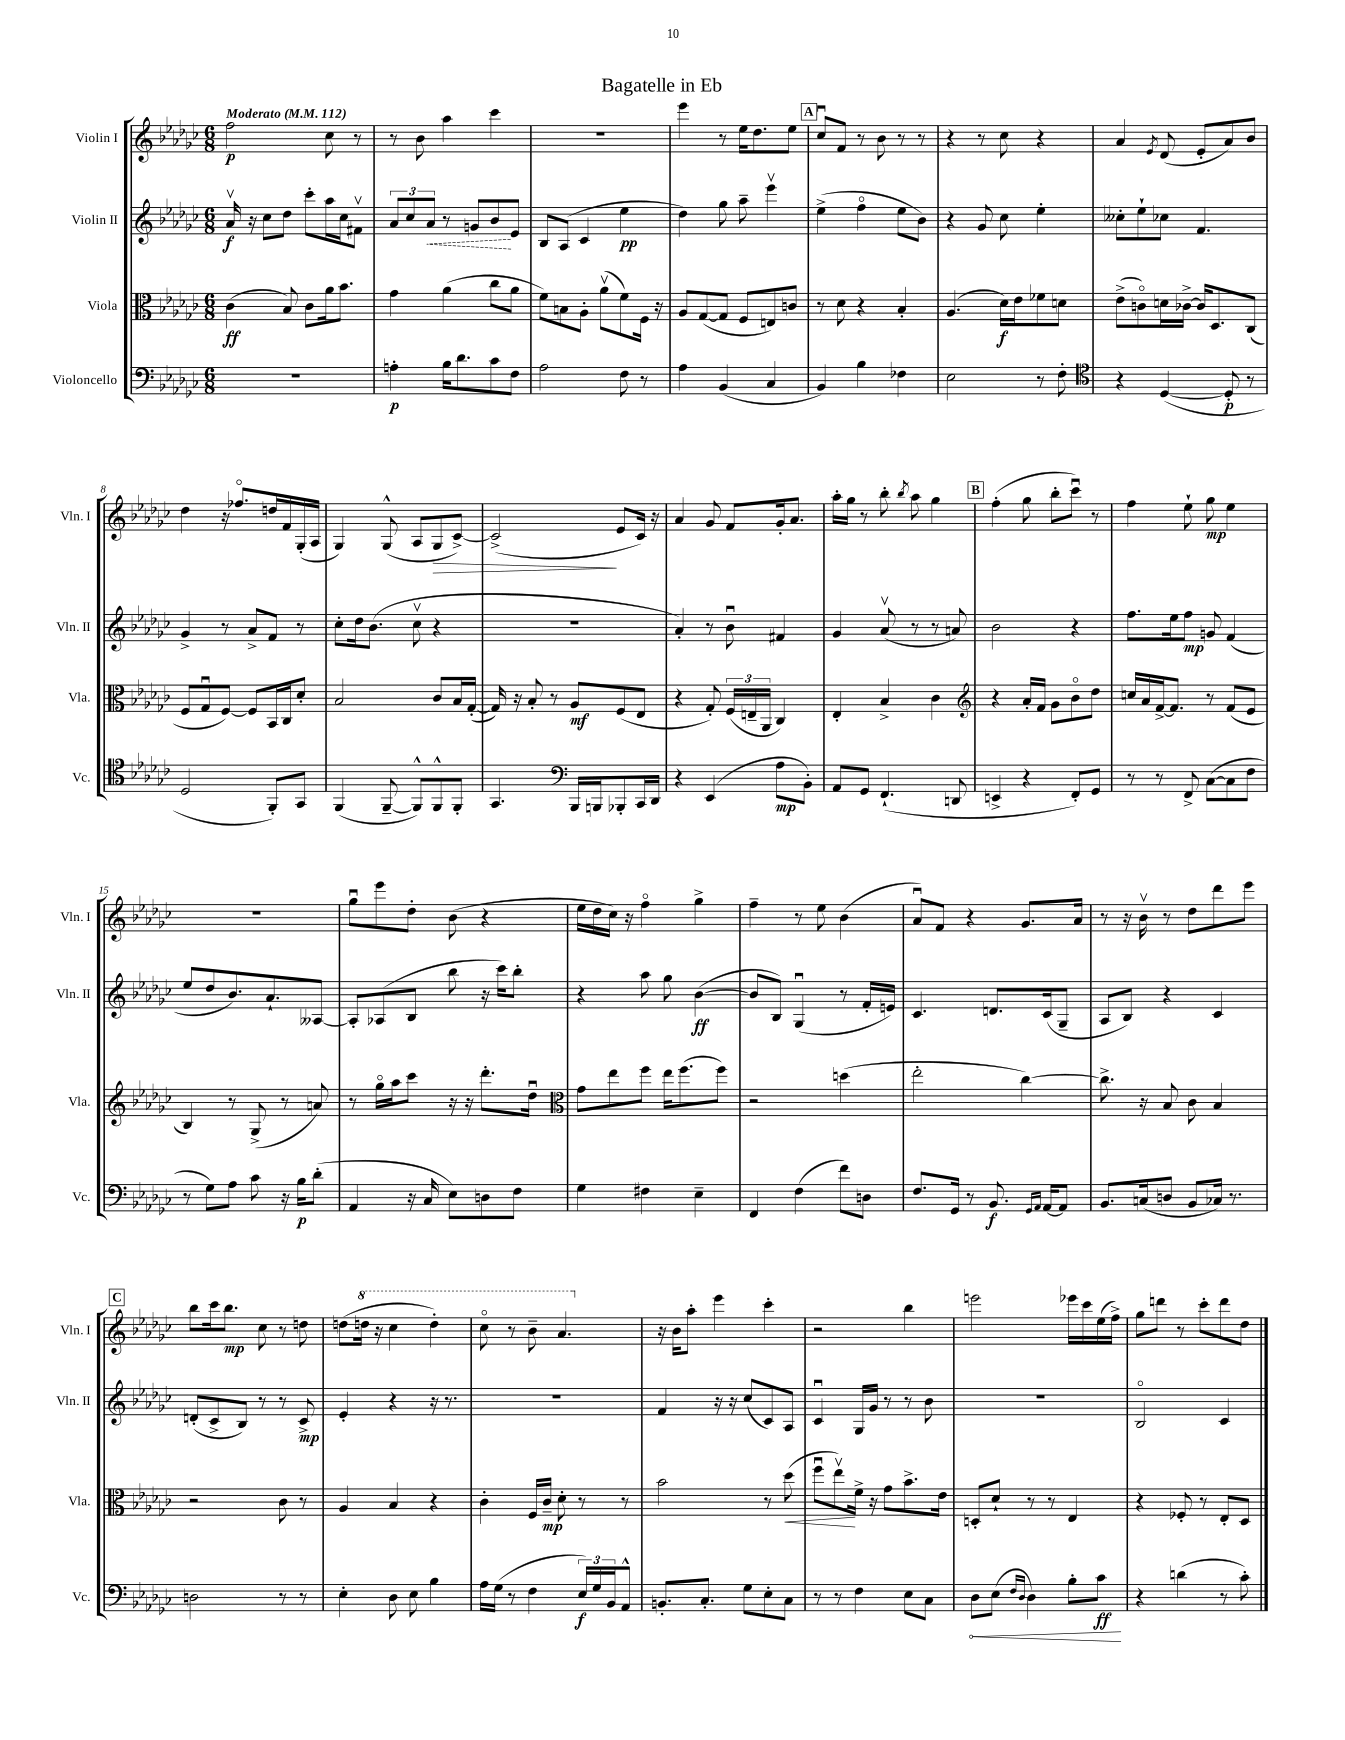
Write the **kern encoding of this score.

**kern	**kern	**kern	**kern
*staff4	*staff3	*staff2	*staff1
*clefF4	*clefC3	*clefG2	*clefG2
*k[b-e-a-d-g-c-]	*k[b-e-a-d-g-c-]	*k[b-e-a-d-g-c-]	*k[b-e-a-d-g-c-]
*M6/8	*M6/8	*M6/8	*M6/8
*MM112	*MM112	*MM112	*MM112
2.r	(4c-\	16a-v/	2ff\
.	.	16r	.
.	.	8cc-\L	.
.	8B-/)	8dd-\J	.
.	8c-\L	8ccc-'\L	.
.	16a-\k	16aa-\L	8cc-\
.	8.b-\J	16cc-\J	.
.	.	8f#v\J	8r
=	=	=	=
4A'\	4g-\	12a-/L	8r
.	.	12cc-/	.
.	.	.	8b-\
.	.	12a-/J	.
16B-\LK	(4a-\	8r	4aa-\
8.d-\	.	.	.
.	.	8g/L	.
8c-\	8cc-\L	8b-/	4ccc-\
8F\J	8a-\J	8e-/J	.
=	=	=	=
2A-\	8f\L)	8B-/L	2.r
.	8B\	(8A-/J	.
.	8A-'\J	4c-/	.
.	(8a-v\L	.	.
8F\	8f\)	4ee-\	.
8r	16F\Jk	.	.
.	16r	.	.
=	=	=	=
4A-\	8A-/L	4dd-\)	4eee-\
.	([8G-/	.	.
(4BB-/	8G-/]J	8gg-\	8r
.	8F/L	8aa-~\	16ee-\LK
.	.	.	8.dd-\
4C-/	8E/)	4eee-v\	.
.	8c/J	.	8ee-\J
=	=	=	=
4BB-/)	8r	(4ee-^\	8cc-u/L
.	8d-\	.	8f/J
4B-\	4r	4ffo\	8r
.	.	.	8b-\
4F-\	4B-'/	8ee-\L	8r
.	.	8b-\J)	8r
=	=	=	=
2E-\	(4.A-/	4r	4r
.	.	8g-/	8r
.	16d-\LL)	8cc-\	8cc-\
.	16e-\J	.	.
8r	8f-\	4ee-'\	4r
8F'\	8d\J	.	.
=	=	=	=
*clefC4	*	*	*
4r	(8e-^\L	8cc--'\L	4a-/
.	8co\)	8ee-`\	.
.	.	.	8qe-/
([4D-/	16d\L	8cc-\J	(8d-/
.	[16c-^\JJ	.	.
.	16c-/]LK	4.f/	8e-'/L
.	8.D-/	.	.
8D-'/]	.	.	8a-/)
8r	(8C-/J	.	8b-/J
=	=	=	=
2D-/	8F/L	4g-^/	4dd-\
.	8G-u/	.	.
.	[8F/J)	8r	16r
.	.	.	8.ff-o/L
.	8F/]L	8a-^/L	.
8FF'/L)	16BB-/L	8f/J	16dd/L
.	16C-/J	.	16f/
8GG-/J	8d-'/J	8r	(16G-'/
.	.	.	16A-/JJ
=	=	=	=
(4FF/	2B-/	8cc-'\L	4G-/)
.	.	16dd-\k	.
.	.	(8.b-\J	.
[8FF~/	.	.	(8G-^^/
8FF^^/]L)	.	8cc-v\	8A-/L
8FF^^/	8c-/L	4r	8G-/
8FF'/J	16B-/L	.	[8c-^/J)
.	([16G-'/JJ	.	.
=	=	=	=
4.GG-/	16G-/])	2.r	(2c-^/]
.	16r	.	.
.	8B-'/	.	.
.	8r	.	.
*clefF4	*	*	*
16BBB-/LL	8A-/L	.	.
16BBB/J	.	.	.
8BBB-'/	(8F/	.	8e-/L
16CC-/L	8E-/J	.	16c-/Jk)
16DD-/JJ	.	.	16r
=	=	=	=
4r	4r	4a-'/)	4a-/
(4EE-/	8G-'/)	8r	8g-/
.	(24F/LL	8b-u\	8f/L
.	24E~/	.	.
.	24AA-/JJ	.	.
8A-\L	4C-/)	4f#/	16g-'/k
.	.	.	8.a-/J
8BB-'\J)	.	.	.
=	=	=	=
8AA-/L	4E-'/	4g-/	16aa-'\LL
.	.	.	16gg-\JJ
8GG-/J	.	.	8r
(4.FF`/	4B-^/	(8a-v/	8bb-'\
.	.	.	8qbb-/
.	.	8r	8aa-\
.	4c-\	8r	4gg-\
8DD/	.	8a/)	.
=	=	=	=
*	*clefG2	*	*
4EE^/	4r	2b-\	(4ff'\
4r	16a-'/LL	.	8gg-\
.	16f/JJ	.	.
.	8g-\L	.	8bb-'\L
8FF'/L)	8b-o\	4r	8ccc-u\J)
8GG-/J	8dd-\J	.	8r
=	=	=	=
8r	16cc/LL	8.ff\L	4ff\
.	16a-/	.	.
8r	[16f^/J	.	.
.	8.f/]J	16ee-\k	.
8FF^/	.	8ff\J	8ee-`\
([8C-\L	8r	8g/	8gg-\
8C-\]	(8f/L	(4f/	4ee-\
8F\J	8e-/J	.	.
=	=	=	=
8r	4B-/)	8ee-/L	2.r
8G-\L)	.	8dd-/	.
8A-\J	8r	8.b-/)	.
8c-\	(8G-^/	.	.
.	.	8.a-`/	.
16r	8r	.	.
16B-\LK	.	.	.
(8d-'\J	8a/)	[8A--/J	.
=	=	=	=
4AA-/	8r	8A--'/]L	8gg-u\L
.	16gg-o\LL	(8A-/	8eee-\
.	16aa-\J	.	.
16r	8ccc-\J	8B-/J	8dd-'\J
16C-/	.	.	.
8E-\L)	16r	8bb-\	(8b-\
.	16r	.	.
8D\	8.ddd-'\L	16r	4r
.	.	16ccc-\LK)	.
8F\J	.	8bb-'\J	.
.	16dd-u\Jk	.	.
=	=	=	=
*	*clefC3	*	*
4G-\	8g-\L	4r	16ee-\LL
.	.	.	16dd-\
.	8ee-\	.	16cc-\JJ)
.	.	.	16r
4F#\	8ff\J	8aa-\	4ffo\
.	16ee-\LK	8gg-\	.
.	(8.ff\	.	.
4E-~\	.	([4b-\	4gg-^\
.	8ff\J)	.	.
=	=	=	=
4FF/	2r	8b-/]L	4ff~\
.	.	8B-/J)	.
(4F\	.	(4G-u/	8r
.	.	.	8ee-\
8f\L)	(4dd\	8r	(4b-\
8D\J	.	16f'/LL	.
.	.	16e/JJ)	.
=	=	=	=
8.F/L	2ee-'\	4.c-/	8a-u/L)
.	.	.	8f/J
16GG-/Jk	.	.	.
8r	.	.	4r
8.BB-/	.	8.d/L	.
.	[4cc-\)	.	8.g-/L
16qqGG-/LL	.	.	.
16qqAA-/JJ	.	.	.
[16AA-/LK	.	(16c-/k	.
8AA-/]J	.	8G-~/J	.
.	.	.	16a-/Jk
=	=	=	=
8.BB-/L	8.cc-^\]	8A-/L	8r
.	.	8B-/J)	16r
(16C/k	16r	.	16b-v\
8D/J	8B-/	4r	8r
8BB-/L	8c-\	.	8dd-\L
16C-/Jk)	4B-/	4c-/	8ddd-\
8.r	.	.	.
.	.	.	8eee-\J
=	=	=	=
2D\	2r	(8d'/L	8bb-\L
.	.	8c-^/	16ccc-\k
.	.	.	8.bb-\J
.	.	8B-/J)	.
.	.	8r	8cc-\
8r	8c-\	8r	8r
8r	8r	8c-^/	8dd\
=	=	=	=
4E-'\	4A-/	4e-'/	(8dd\L
.	.	.	16ddd\Jk
.	.	.	16r
8D-\	4B-/	4r	4ccc-\
8E-\	.	.	.
4B-\	4r	16r	4ddd'\)
.	.	8.r	.
=	=	=	=
16A-\LL	4c-'\	2.r	8ccc-o\
(16G-\JJ	.	.	.
8r	.	.	8r
4F\	16F/LL	.	8bb-~\
.	16c-~/JJ	.	.
.	8d-'\	.	4.aa-/
24E-/LL)	8r	.	.
24G-/	.	.	.
24BB-/J	.	.	.
8AA-^^/J	8r	.	.
=	=	=	=
8.BB'/L	2b-\	4f/	16r
.	.	.	16b-\LK
.	.	.	8aa-'\J
8.C-'/J	.	.	.
.	.	16r	4eee-\
.	.	16r	.
8G-\L	.	(8cc-/L	.
8E-'\	8r	8c-/)	4ccc-'\
8C-\J	(8dd-\	8A-/J	.
=	=	=	=
8r	8ffu\L	4c-u/	2r
8r	8ee-v\)	.	.
4F\	16f^\Jk	16G-/LL	.
.	16r	16g-/JJ	.
.	8g-\L	8r	.
8E-\L	8.b-^\	8r	4bb-\
8C-\J	.	8b-\	.
.	16e-\Jk	.	.
=	=	=	=
8D-\L	8D'/L	2.r	2eee\
(8E-\J	8d-`/J	.	.
16qqF/LL	.	.	.
16qqD-/JJ	.	.	.
4D-\)	8r	.	.
.	8r	.	.
8B-'\L	4E-/	.	16eee-\LL
.	.	.	16ccc-\
8c-\J	.	.	(16ee-\
.	.	.	16ff^\JJ)
=	=	=	=
4r	4r	2B-o/	8gg-\L
.	.	.	8ddd\J
(4d\	8F-'/	.	8r
.	8r	.	8ccc-'\L
8r	8E-'/L	4c-/	8ddd\
8c-'\)	8D-/J	.	8dd-\J
==	==	==	==
*-	*-	*-	*-
